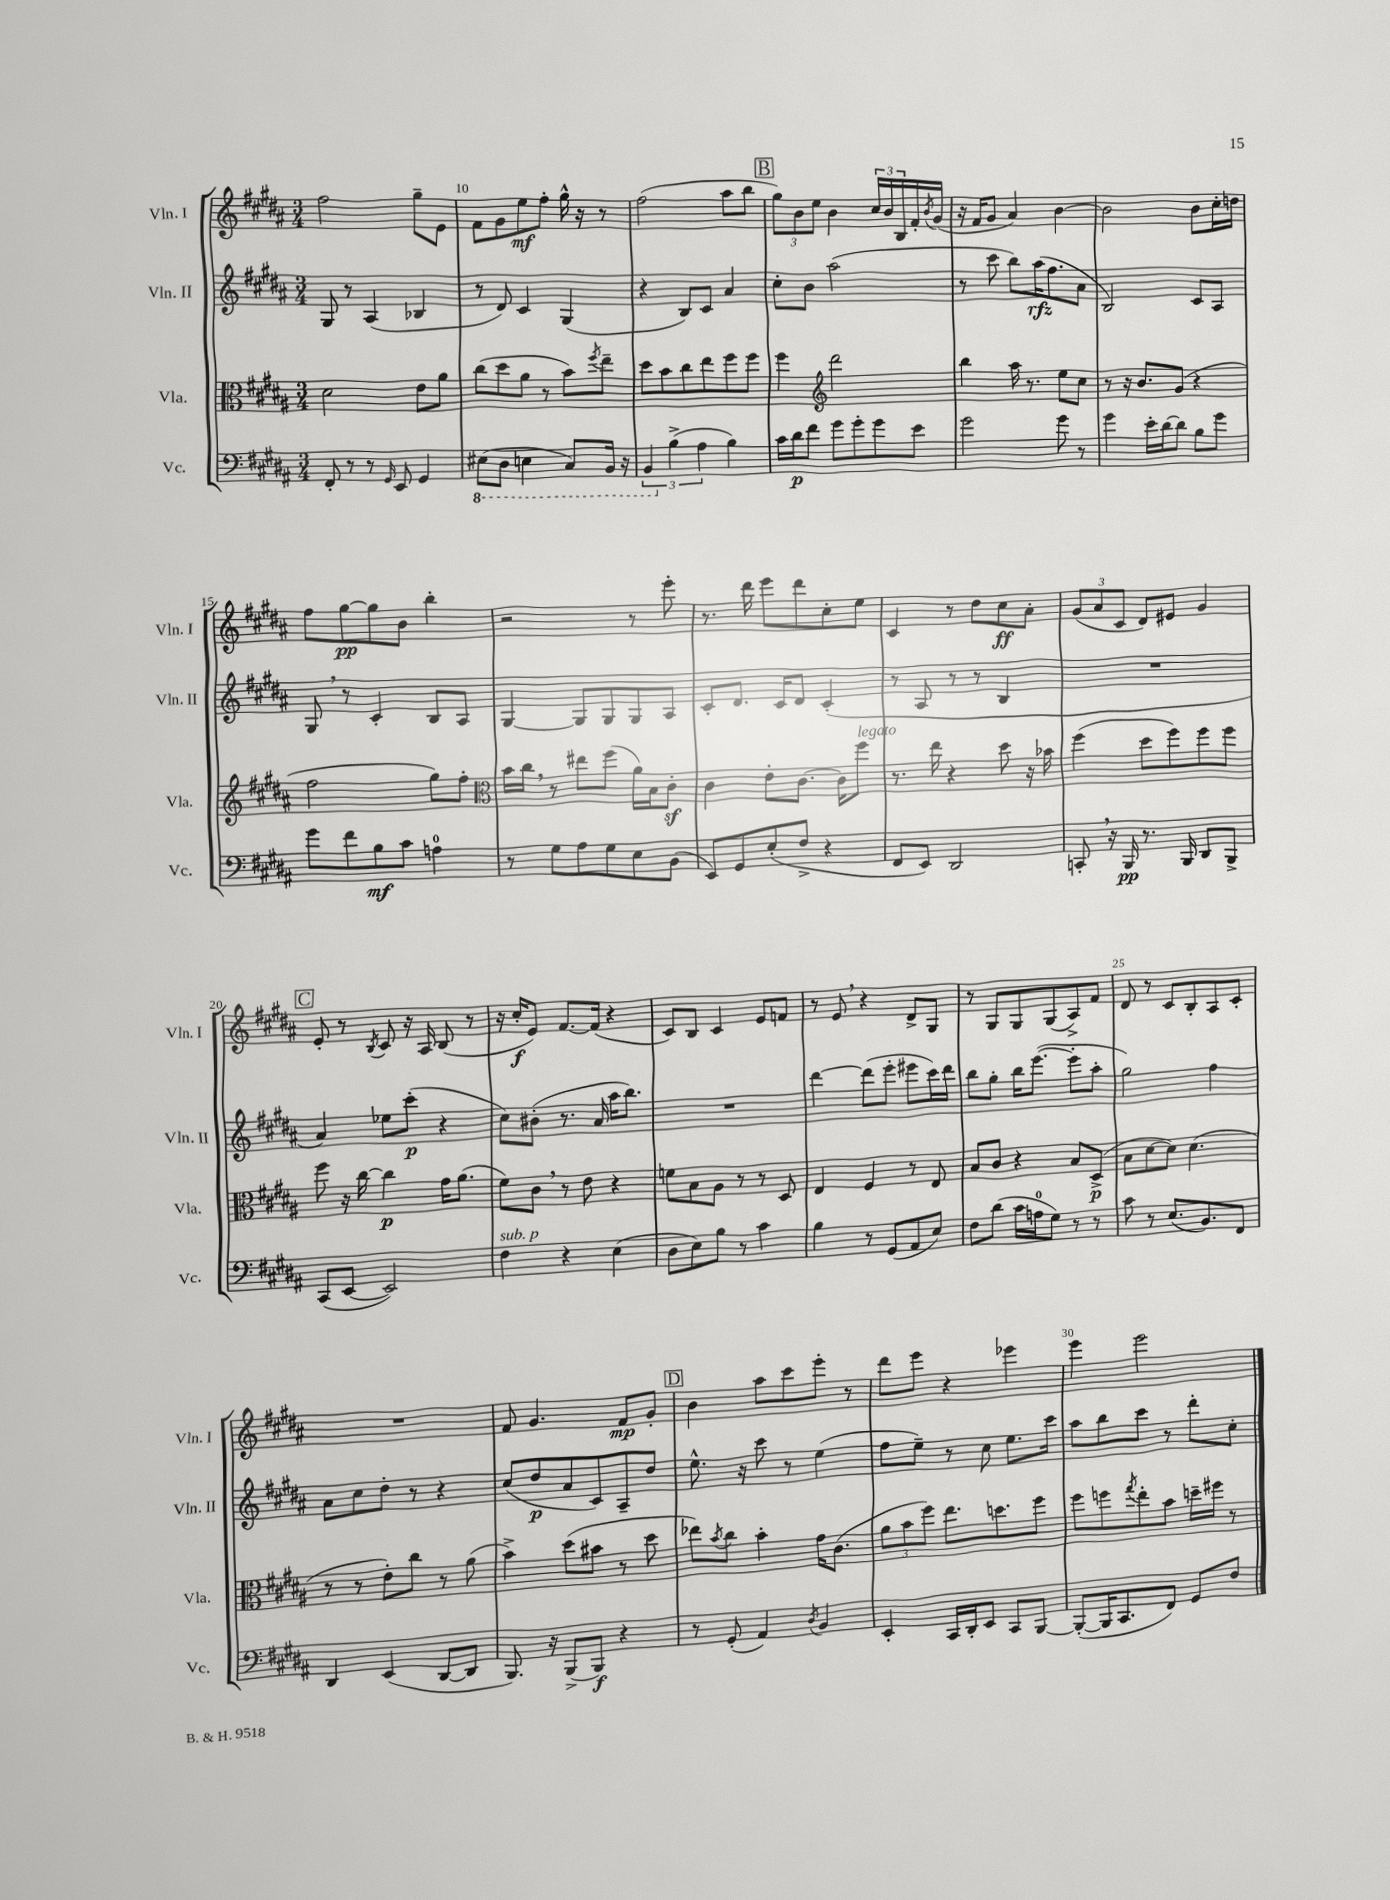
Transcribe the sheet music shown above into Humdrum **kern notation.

**kern	**kern	**kern	**kern
*staff4	*staff3	*staff2	*staff1
*clefF4	*clefC3	*clefG2	*clefG2
*k[f#c#g#d#a#]	*k[f#c#g#d#a#]	*k[f#c#g#d#a#]	*k[f#c#g#d#a#]
*M3/4	*M3/4	*M3/4	*M3/4
8FF#'	2d#	8G#	2ff#
8r	.	8r	.
8r	.	(4A#	.
16qqGG#	.	.	.
8EE	.	.	.
4GG#	8e	4B-	8gg#~
.	8a#	.	8e
=	=	=	=
(8EE#	(8cc#	8r	8f#
8DD#	8dd#	8d#)	8g#
4EE	8a#	4c#	8ee
.	8r	.	8ff#'
8CC#)	8b)	(4G#	16gg#^^
.	.	.	16r
.	8qff#	.	.
16BBB	8ee~	.	8r
16r	.	.	.
=	=	=	=
6BBB	8dd#	4r	(2ff#
.	8b	.	.
(6B^	.	.	.
.	8cc#	8B)	.
6A#	.	.	.
.	8ee	8c#	.
4B)	8ff#	4a#	8aa#
.	8ff#	.	8bb
=	=	=	=
16c#	4ff#	8cc#'	12gg#)
16d#	.	.	.
.	.	.	12b
8f#	.	8b	.
.	.	.	12ee
*	*clefG2	*	*
8g#	2ddd#	(2aa#	4b
8g#'	.	.	.
8g#	.	.	24cc#
.	.	.	24b
.	.	.	24B
8e	.	.	16f#'
.	.	.	8qb
.	.	.	(16g#
=	=	=	=
2g#	4bb	8r	16r
.	.	.	16f#
.	.	8ccc#	8g#
.	16aa#	8bb)	4a#)
.	8.r	.	.
.	.	(16aa#	.
.	.	8.ff#	.
8g#	8ee	.	[4b
8r	8cc#	8a#	.
=	=	=	=
4g#	8r	2B)	2b]
.	16r	.	.
.	8.b	.	.
16e'	.	.	.
[16d#	.	.	.
8d#]	(8g#	.	.
8B	4r	8c#	8b
8g#	.	8A#	16cc#'
.	.	.	16dd
=	=	=	=
8g#	2ff#	8G#	8ff#
8f#	.	8r	[8gg#
8B	.	4c#'	8gg#]
8c#	.	.	8b
4A	8gg#)	8B	4bb'
.	8ff#'	8A#	.
=	=	=	=
*	*clefC3	*	*
8r	16b	[4G#	2r
.	16cc#	.	.
8G#	8r	.	.
8A#	8ee#	8G#]	.
8G#	(8ff#	8G#	.
8E	16a#)	8G#	8r
.	16B	.	.
(8BB	8c#'	8A#	8eee'
=	=	=	=
8EE)	4c#	8c#'	8.r
8GG#	.	8.d#	.
.	.	.	16ddd#
(8E'	8e'	.	8eee
.	.	16c#	.
8F#^	[8.c#	8d#	8ddd#
4r	.	(4c#'	8cc#'
.	16c#]	.	.
.	8ff#	.	8ee
=	=	=	=
8FF#	8.r	8r	4c#
8EE)	.	8A#	.
.	16ee	.	.
2DD#	4r	8r	8r
.	.	8r	8dd#
.	8dd#	4B	8cc#
.	16r	.	8a#'
.	16b-	.	.
=	=	=	=
8CC'	(4ff#	2.r	(12g#
.	.	.	12a#
16r	.	.	.
.	.	.	12c#
16BBB	.	.	.
8.r	8dd#	.	8d#)
.	8ff#)	.	8e#
16BBB	.	.	.
8DD#	8ff#	.	4g#
8BBB^	8ff#	.	.
=	=	=	=
(8CC#	8ff#	4a#)	8e'
[8EE	16r	.	8r
.	[16cc#	.	.
.	.	.	8qB
2EE])	4cc#]	8ee-	8c#
.	.	(8ccc#'	16r
.	.	.	16A#
.	16g#	4r	(8B
.	(8.a#	.	.
.	.	.	8r
=	=	=	=
4F#	8f#)	8cc#)	16r
.	.	.	16cc#'
.	8c#	(8b#'	8e)
4r	8r	8.r	[8.f#
.	8e	.	.
.	.	16a#	(16f#]
(4E	4r	16aa#	4r
.	.	8.bb)	.
=	=	=	=
8D#	8f	2.r	8c#)
8E)	8B	.	8B
8B	8A#	.	4c#
8r	8r	.	.
4c#	8r	.	8e
.	8D#	.	8f
=	=	=	=
4B	4E	[4ddd#	8r
.	.	.	8e
8r	4F#	(8ddd#]	4r
(8GG#	.	8eee'	.
8AA#	8r	8eee#	8d#^
8E)	8E	16ccc#)	8G#
.	.	16ddd#	.
=	=	=	=
8F#	8B	8bb	8r
(8d#	8c#	8gg#'	8G#
16c#	4r	16bb	8G#
16A	.	([8.eee	.
8G#)	.	.	(8G#
8r	8B	8eee']	8A#^)
8r	(8D#^	8aa#'	8f#
=	=	=	=
8c#	8B	2gg#)	8d#
8r	[8d#	.	8r
(8.E	8d#])	.	8c#
.	(4.d#	.	8B'
8.BB)	.	.	.
.	.	4ff#	8A#
8FF#	.	.	8c#'
=	=	=	=
4DD#	8r	8a#	2.r
.	8r	8cc#	.
(4EE	8e')	8dd#'	.
.	8cc#	8r	.
[8DD#	8r	4r	.
8DD#]	(8a#	.	.
=	=	=	=
8.BBB)	4b^)	(8cc#	8f#
.	.	8dd#	4.g#
16r	.	.	.
(8BBB^	(8dd#	8a#	.
8BBB)	8b#	8c#)	.
4r	8r	8A#~	8f#
.	8dd#	8dd#	8g#'
=	=	=	=
8r	8ee-)	8.ee^^	4b
.	8qb	.	.
(8GG#'	8cc#	.	.
.	.	16r	.
4AA#)	4b'	8ccc#	8aa#
.	.	8r	8ccc#
8qD#	.	.	.
4BB	16g#	(4ee	8eee'
.	(8.c#	.	.
.	.	.	8r
=	=	=	=
4EE'	12a#	8ff#	8ddd#
.	12b	.	.
.	.	8ee~)	8eee
.	12ff#)	.	.
16CC#	8.ee	8r	4r
16DD#'	.	.	.
8EE	.	8cc#	.
.	8.dd	.	.
8CC#	.	8.ee	4eee-
[8BBB	8ff#	.	.
.	.	16ccc#	.
=	=	=	=
(8BBB'_	8ff#	8aa#	4eee
16BBB]	8ff	8bb	.
8.CC#	.	.	.
.	8qgg#	.	.
.	8ee'	8ccc#	2eee
8FF#)	8b	8r	.
8GG#	16dd~	8ddd#'	.
.	16ff#	.	.
8F#	8r	8cc#'	.
==	==	==	==
*-	*-	*-	*-
